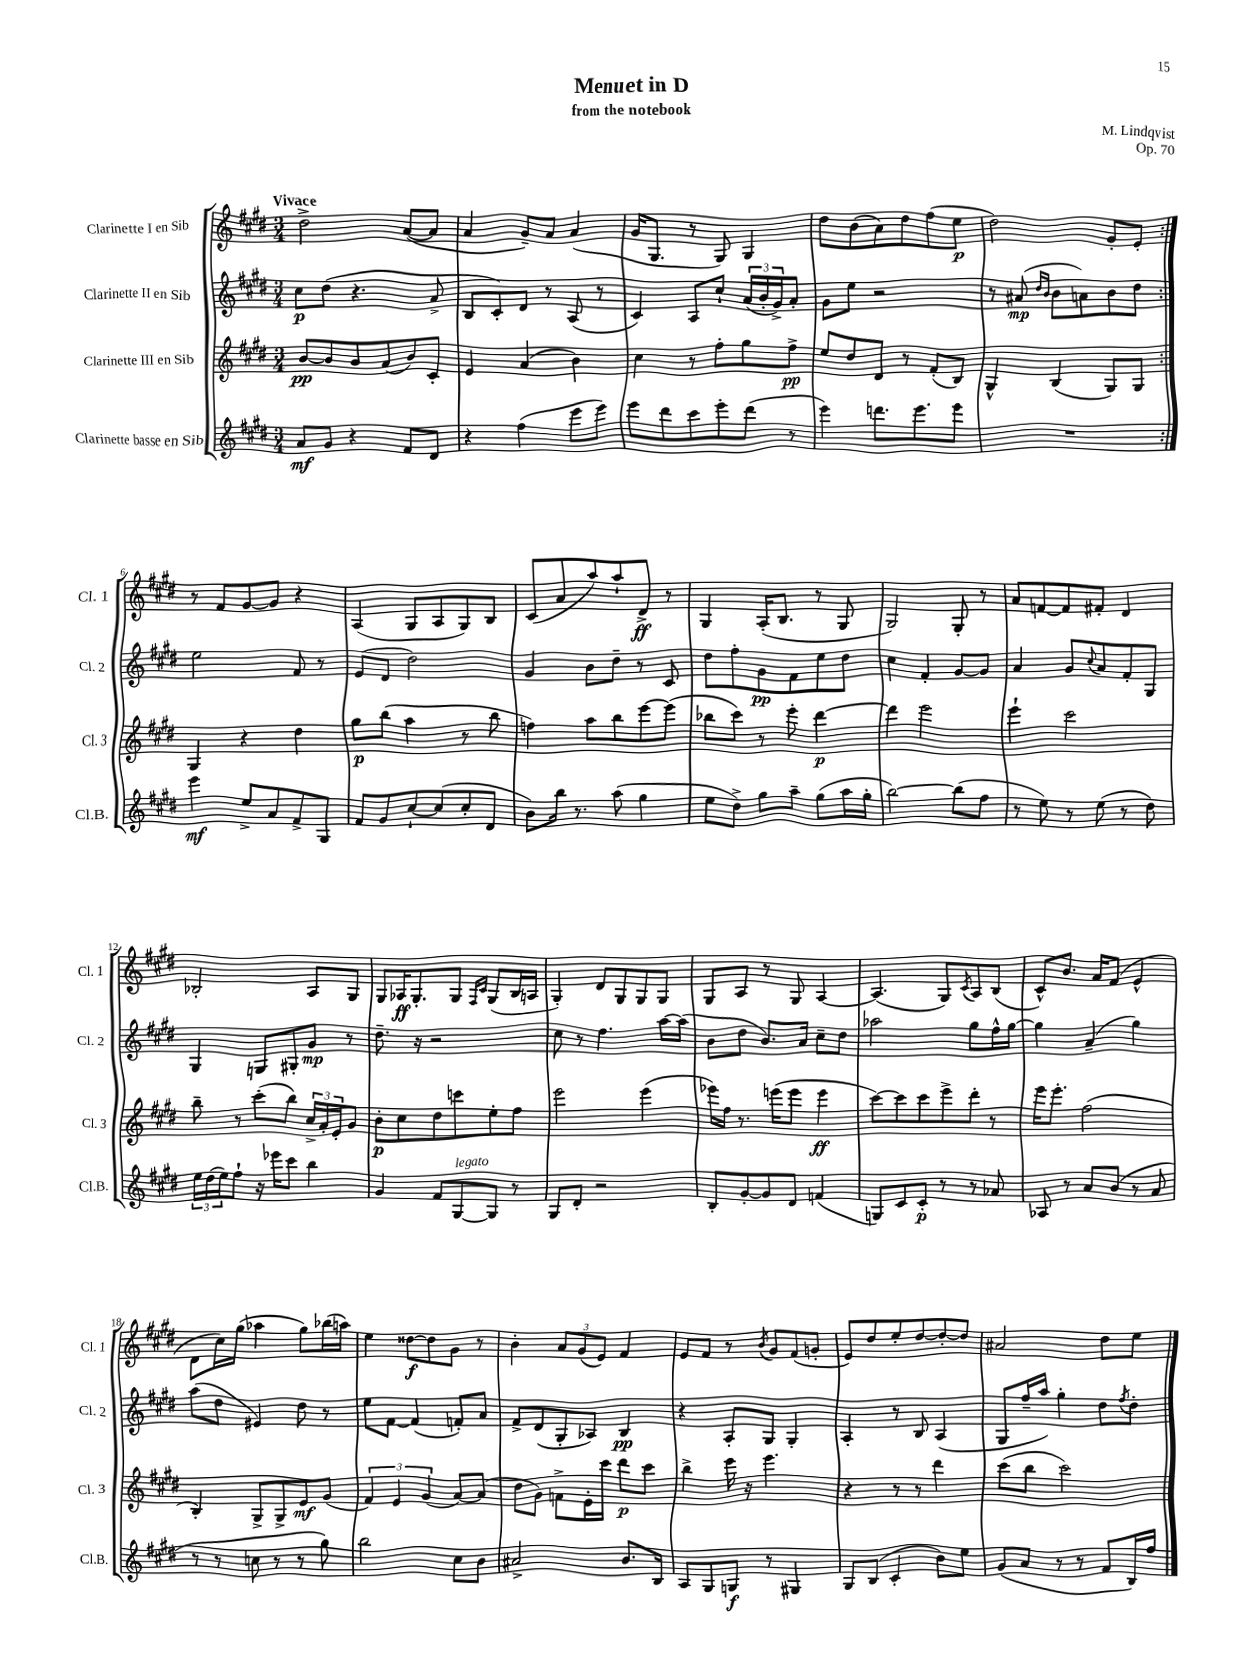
\header { title = "Menuet in D" composer = "M. Lindqvist" subtitle = "from the notebook" opus = "Op. 70" }
<<
\new StaffGroup <<
\new Staff = "s0" \with { instrumentName = "Clarinette I en Sib" shortInstrumentName = "Cl. 1" } {
    \clef treble \key e \major \numericTimeSignature \time 3/4 \tempo "Vivace"
    \repeat volta 2 { dis''2-> a'8~( a'8 |
    a'4 gis'8--) a'8 a'4( |
    gis'16 gis8. r8 gis8) gis4 |
    dis''8 b'8( a'8) dis''8 fis''8( e''8\p |
    dis''2) gis'8-. e'8-. | }
    r8 fis'8 gis'8~ gis'8 r4 |
    a4( gis8 a8 gis8) b8 |
    cis'8( a'8 a''8) a''8-! dis'8->\ff r8 |
    gis4 a16-.( b8. r8 gis8 |
    gis2) gis8-. r8 |
    a'8 f'8~ f'8 fis'8-. dis'4 |
    bes2-. a8 gis8 |
    gis8 aes16\ff gis8.-. gis8 \grace { fis16 cis'16 } gis8( b16 a16 |
    gis4-.) dis'8 gis8 gis8 gis8 |
    gis8 a8 r8 gis8 a4~ |
    a4.( gis8) \acciaccatura { cis'8 } a8 b8( |
    cis'8-^) b'8. a'16 fis'8( e'4-^ |
    dis'8 cis''16) gis''16( aes''4 gis''8) bes''16( a''16) |
    e''4 disis''8~\f disis''8 gis'8 r8 |
    b'4-. \tuplet 3/2 { a'8 gis'8( e'8) } fis'4 |
    e'8 fis'8 r8 \acciaccatura { b'8 } gis'8 fis'8( g'8-. |
    e'8) dis''8 e''8-. dis''8~ dis''8~-. dis''8 |
    ais'2 dis''8 e''8 \bar "|." |
}
\new Staff = "s1" \with { instrumentName = "Clarinette II en Sib" shortInstrumentName = "Cl. 2" } {
    \clef treble \key e \major \numericTimeSignature \time 3/4
    \repeat volta 2 { cis''8\p dis''8( r4. a'8-> |
    b8 cis'8-.) dis'8 r8 a8( r8 |
    cis'4) a8 cis''8-! \tuplet 3/2 { a'16( b'16-. gis'16->) } a'8-. |
    gis'8 e''8 r2 |
    r8 ais'8\mp( \grace { dis''16 b'16 } b'8 a'8) b'8 dis''8 | }
    e''2 fis'8 r8 |
    e'8( dis'8 dis''2) |
    gis'4 b'8 dis''8-- r8 cis'8 |
    dis''8 fis''8-. gis'8\pp fis'8 e''8 dis''8 |
    cis''4 fis'4-. gis'8~ gis'8 |
    a'4 gis'8 \appoggiatura { cis''8 } a'8 fis'8-. gis8 |
    gis4 g8 gis8-. gis'8\mp r8 |
    dis''8.-- r16 r2 |
    cis''8 r8 fis''4. a''16~ a''16( |
    b'8 dis''8 b'8.) a'16 cis''8-- dis''8 |
    aes''2 gis''8 fis''16-^ gis''16~ |
    gis''4 a'4--( gis''4) |
    a''8( dis''8 eis'4) dis''8 r8 |
    e''8 fis'8~ fis'4( f'8-.) a'8 |
    fis'8-> dis'8( gis8-. aes8) b4\pp |
    r4 a8-. gis8 gis4-. |
    a4-. r8 b8 a4( |
    gis8 fis''16-- a''16) gis''4-. dis''8 \acciaccatura { fis''8 } dis''8-. \bar "|." |
}
\new Staff = "s2" \with { instrumentName = "Clarinette III en Sib" shortInstrumentName = "Cl. 3" } {
    \clef treble \key e \major \numericTimeSignature \time 3/4
    \repeat volta 2 { b'8~\pp b'8 b'8 a'8( b'8) cis'8-. |
    e'4 a'4( b'4) |
    cis''4 r8 fis''8-. gis''8 fis''8->\pp |
    e''8 dis''8 dis'8 r8 fis'8-.( b8) |
    gis4-^ b4( gis8) gis8 | }
    gis4 r4 dis''4 |
    gis''8\p b''8( a''4 r8 b''8 |
    f''4) a''8 b''8 e'''8~ e'''8( |
    bes''8 cis'''8) r8 e'''8-. dis'''4~\p |
    dis'''4 e'''2 |
    e'''4-! cis'''2 |
    b''8-- r8 cis'''8-.( b''8) \tuplet 3/2 { cis''16-> a'16-. e'16-. } gis'8 |
    b'8-.\p cis''8 dis''8 c'''8 e''8-. fis''8 |
    e'''2 e'''4( |
    ees'''16) fis''16 r8. e'''16( e'''8 e'''4\ff |
    cis'''8~) cis'''8 cis'''8 e'''8-> dis'''8-. r8 |
    e'''16 e'''8.-. fis''2( |
    b4-.) gis8-> gis8-> e'8\mf gis'8( |
    \tuplet 3/2 { fis'4) e'4 gis'4( } a'8~) a'8( |
    dis''8 gis'8) f'8-> e'16-. cis'''16 dis'''8\p cis'''8 |
    b''4-> e'''16 r16 e'''4. |
    r4 r8 r8 dis'''4 |
    cis'''8( b''8 cis'''2) \bar "|." |
}
\new Staff = "s3" \with { instrumentName = "Clarinette basse en Sib" shortInstrumentName = "Cl.B." } {
    \clef treble \key e \major \numericTimeSignature \time 3/4
    \repeat volta 2 { a'8\mf gis'8 r4 fis'8 dis'8 |
    r4 fis''4( e'''8 e'''8) |
    e'''8 dis'''8 cis'''8 e'''8-. dis'''8( r8 |
    e'''4) d'''8. e'''8. e'''8 |
    R2. | }
    e'''4\mf e''8-> a'8 fis'8-> gis8 |
    fis'8 gis'8 cis''8~-! cis''8( cis''8-. dis'8 |
    b'8) b''16 r8. a''8( gis''4 |
    e''8 dis''8->) gis''8 a''8-- gis''8( a''16 gis''16-. |
    b''2~) b''8( fis''8 |
    r8 e''8) r8 e''8( r8 dis''8) |
    \tuplet 3/2 { e''16 dis''16( e''16) } fis''8-! r16 ees'''16 cis'''8 b''4 |
    gis'4 fis'8 gis8~^\markup { \italic "legato" } gis8 r8 |
    gis8 dis'8-. r2 |
    b8-. gis'8~-. gis'8 dis'8 f'4( |
    g8) cis'8 cis'8-.\p r8 r8 aes'8 |
    aes8 r8 a'8 b'8( r8 a'8 |
    r8 r8 c''8 r8 r8 gis''8) |
    b''2 cis''8 b'8 |
    ais'2-> b'8. b16 |
    a8 gis8 g8\f r8 gis4 |
    gis8 b8( cis'4-. b'8) e''8 |
    gis'8( a'8 r8 r8 fis'8 b16) fis''16 \bar "|." |
}
>>
>>
